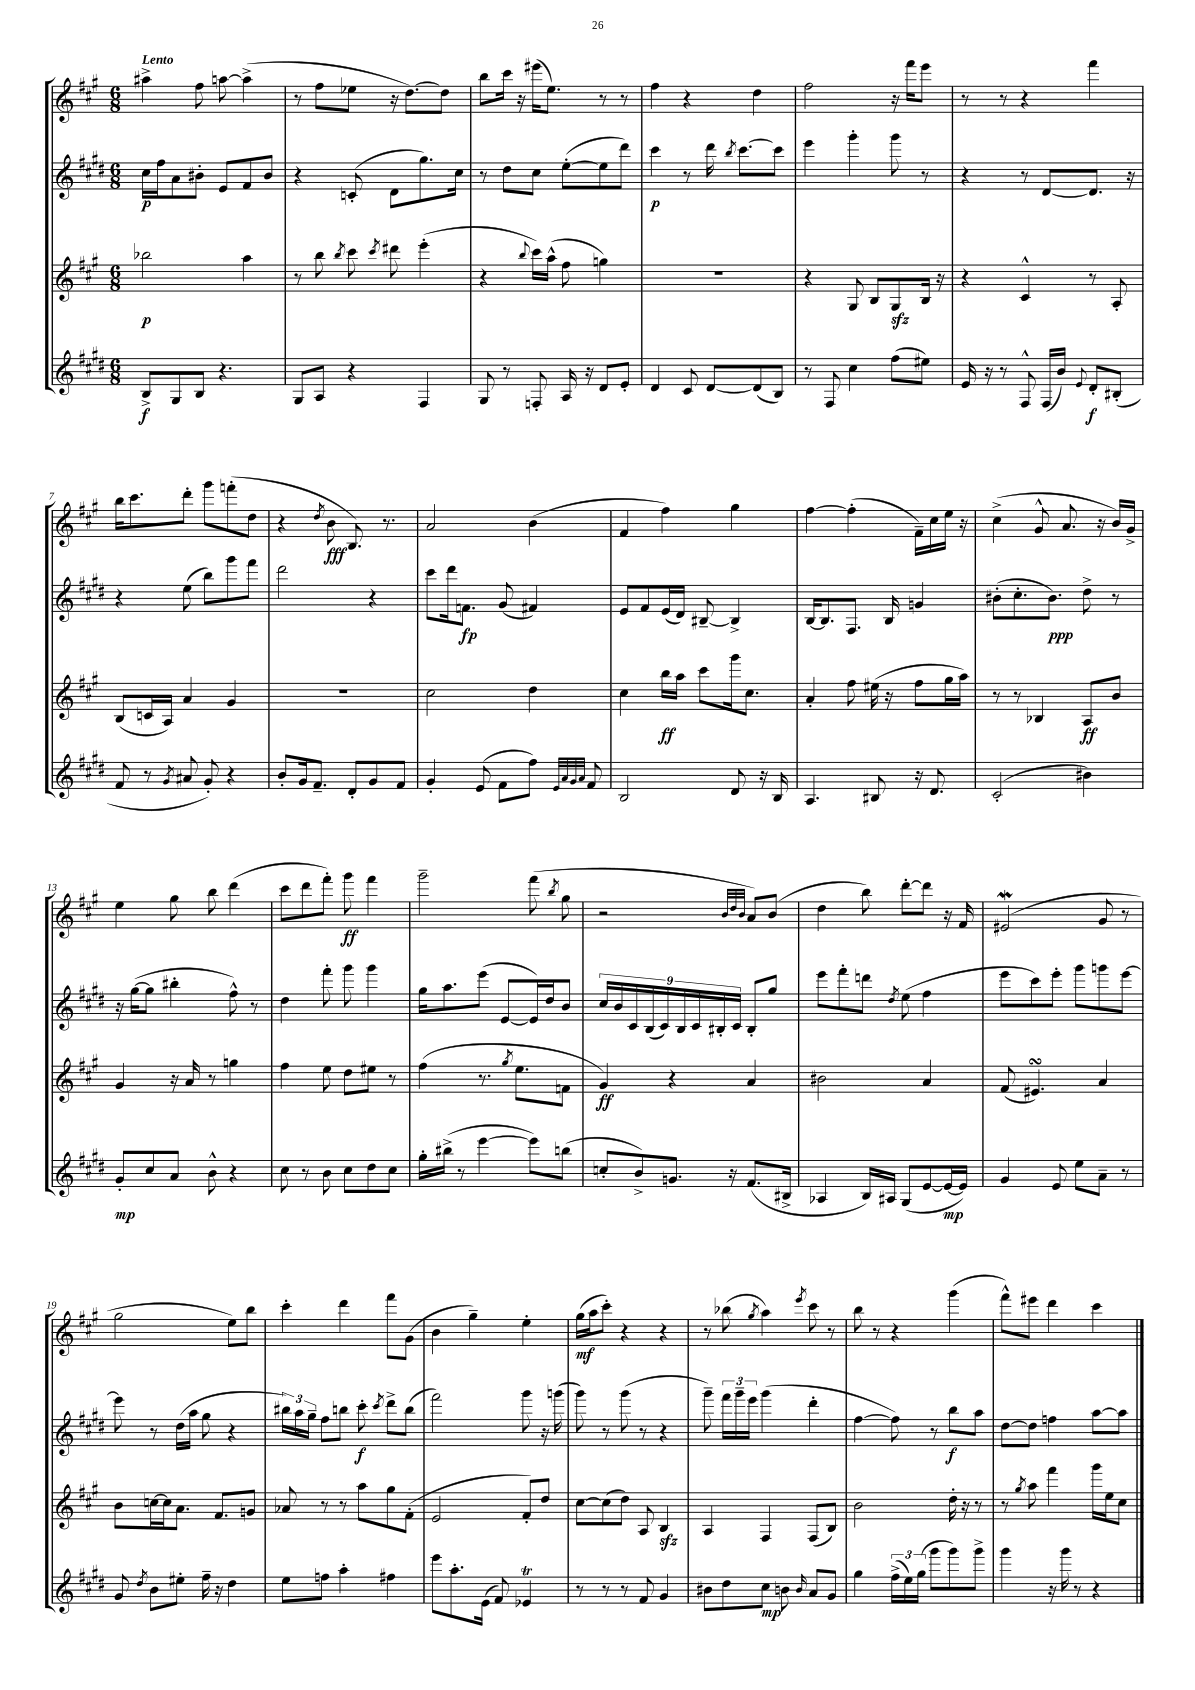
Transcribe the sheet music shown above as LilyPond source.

<<
\new StaffGroup <<
\new Staff = "s0" {
    \clef treble \key a \major \numericTimeSignature \time 6/8 \tempo "Lento"
    \autoBeamOff ais''4-> fis''8 a''8~ a''4->( |
    r8 fis''8[ ees''8] r16 d''8.[~) d''8] |
    b''8[ cis'''16] r16 eis'''16[( e''8.]) r8 r8 |
    fis''4 r4 d''4 |
    fis''2 r16 fis'''16[ e'''8] |
    r8 r8 r4 fis'''4 |
    b''16[ cis'''8. d'''8]-. gis'''8[ f'''8-.( d''8] |
    r4 \acciaccatura { d''8 } b'8\fff b8.) r8. |
    a'2 b'4( |
    fis'4 fis''4) gis''4 |
    fis''4~ fis''4-.( fis'16[--) cis''16 e''16] r16 |
    cis''4->( gis'8-^ a'8. r16 b'16[) gis'16]-> |
    e''4 gis''8 b''8 d'''4( |
    cis'''8[ d'''8 fis'''8]-.) gis'''8\ff fis'''4 |
    gis'''2-- fis'''8( \acciaccatura { b''8 } gis''8 |
    r2 \grace { b'32[ d''32 b'32] } a'8[) b'8]( |
    d''4 b''8) d'''8[~-. d'''8] r16 fis'16 |
    eis'2\mordent( gis'8 r8 |
    gis''2 e''8[) b''8] |
    cis'''4-. d'''4 fis'''8[ gis'8]( |
    b'4 gis''4--) e''4-. |
    gis''16[\mf( a''16 cis'''8]-.) r4 r4 |
    r8 bes''8( \acciaccatura { gis''8 } a''4) \acciaccatura { e'''8 } cis'''8 r8 |
    b''8 r8 r4 gis'''4( |
    fis'''8[-^) eis'''8] d'''4 cis'''4 \bar "|." |
}
\new Staff = "s1" {
    \clef treble \key e \major \numericTimeSignature \time 6/8
    \autoBeamOff cis''16[\p fis''16 a'8 bis'8]-. e'8[ fis'8 bis'8] |
    r4 c'8-.( dis'8[ gis''8.) cis''16] |
    r8 dis''8[ cis''8] e''8[~-.( e''8 dis'''8]) |
    cis'''4\p r8 dis'''16 \acciaccatura { b''8 } cis'''8.[~ cis'''8] |
    e'''4 gis'''4-. gis'''8 r8 |
    r4 r8 dis'8[~ dis'8.] r16 |
    r4 e''8( b''8[) gis'''8 fis'''8] |
    dis'''2 r4 |
    cis'''8[ dis'''16 f'8.]\fp gis'8( fis'4) |
    e'8[ fis'8 e'16( dis'16]) bis8~-- bis4-> |
    b16[~ b8. fis8.] b16 g'4 |
    bis'8[-.( cis''8.-. bis'8.]\ppp) dis''8-> r8 |
    r16 gis''16[~( gis''8] bis''4-. fis''8-^) r8 |
    dis''4 fis'''8-. gis'''8 gis'''4 |
    gis''16[ a''8. e'''8]( e'8[~ e'16) dis''16 b'8] |
    \tuplet 9/8 { cis''16[ b'16 cis'16 b16( cis'16) b16 cis'16 bis16-. cis'16] } bis8[-. gis''8] |
    e'''8[ fis'''8-. d'''8] \acciaccatura { dis''8 } e''8( fis''4 |
    e'''8[ cis'''8) e'''8]-. gis'''8[ g'''8 e'''8]~ |
    e'''8 r8 dis''16[( a''16] gis''8 r4 |
    \tuplet 3/2 { bis''16[) a''16 gis''16]-- } fis''8[ b''8] cis'''8-.\f \acciaccatura { cis'''8 } dis'''8[-> b''8]( |
    fis'''2) gis'''8 r16 g'''16( |
    gis'''8) r8 gis'''8( r8 r4 |
    gis'''8--) \tuplet 3/2 { fis'''16[ gis'''16-- e'''16] } gis'''4( dis'''4-. |
    fis''4~ fis''8) r8 b''8[\f a''8] |
    dis''8[~ dis''8] f''4 a''8[~ a''8] \bar "|." |
}
\new Staff = "s2" {
    \clef treble \key a \major \numericTimeSignature \time 6/8
    \autoBeamOff bes''2\p a''4 |
    r8 b''8 \acciaccatura { b''8 } cis'''8 \acciaccatura { cis'''8 } dis'''8 e'''4-.( |
    r4 \appoggiatura { b''8 } cis'''16[) a''16]-^( fis''8 g''4) |
    R2. |
    r4 gis8 b8[ gis8\sfz b16] r16 |
    r4 cis'4-^ r8 a8-. |
    b8[( c'16 a16]) a'4 gis'4 |
    R2. |
    cis''2 d''4 |
    cis''4 b''16[\ff a''16] cis'''8[ gis'''16 cis''8.] |
    a'4-. fis''8 eis''16( r16 fis''8[ gis''16 a''16]) |
    r8 r8 bes4 a8[\ff b'8] |
    gis'4 r16 a'16 r8 g''4 |
    fis''4 e''8 d''8[ eis''8] r8 |
    fis''4( r8. \acciaccatura { gis''8 } e''8.[ f'8] |
    gis'4\ff) r4 a'4 |
    bis'2 a'4 |
    fis'8( eis'4.\turn) a'4 |
    b'8[ c''16~ c''16 a'8.] fis'8.[ g'8] |
    aes'8 r8 r8 a''8[ gis''8 fis'8]-.( |
    e'2 fis'8[-.) d''8] |
    cis''8[~ cis''8( d''8]) a8 b4\sfz |
    a4 fis4 fis8[( b8]) |
    b'2 d''16-. r16 r8 |
    r8 \acciaccatura { gis''8 } a''8 fis'''4 gis'''16[ e''16 cis''8] \bar "|." |
}
\new Staff = "s3" {
    \clef treble \key e \major \numericTimeSignature \time 6/8
    \autoBeamOff b8[->\f gis8 b8] r4. |
    gis8[ a8] r4 fis4 |
    gis8 r8 f8-. a16 r16 dis'8[ e'8]-. |
    dis'4 cis'8 dis'8[~ dis'8( b8]) |
    r8 fis8 cis''4 fis''8[( eis''8]) |
    e'16 r16 r8 fis8-^ fis16[( b'16]) \appoggiatura { e'8 } dis'8[-.\f bis8]-.( |
    fis'8 r8 \acciaccatura { gis'8 } ais'8 gis'8-.) r4 |
    b'8[-. gis'16 fis'8.]-- dis'8[-. gis'8 fis'8] |
    gis'4-. e'8( fis'8[ fis''8]) \grace { e'32[ a'32 gis'32 a'32] } fis'8 |
    b2 dis'8 r16 b16 |
    a4. bis8 r16 dis'8. |
    cis'2-.( bis'4) |
    gis'8[-.\mp cis''8 a'8] b'8-^ r4 |
    cis''8 r8 b'8 cis''8[ dis''8 cis''8] |
    gis''16[-. bis''16]->( r8 e'''4~ e'''8[) b''8]( |
    c''8[-. b'8->) g'8.] r16 fis'8.[( bis16]-> |
    aes4 b16[) ais16] gis8[( e'8~ e'16~\mp e'16]) |
    gis'4 e'8 e''8[ a'8]-- r8 |
    gis'8 \acciaccatura { dis''8 } b'8[ eis''8]-. fis''16-- r16 dis''4 |
    e''8[ f''8] a''4-. fis''4 |
    e'''8[ a''8.-. e'16]( fis'8) ees'4\trill |
    r8 r8 r8 fis'8 gis'4 |
    bis'8[ dis''8 cis''8]\mp b'8 \grace { b'16 } a'8[ gis'8] |
    gis''4 \tuplet 3/2 { fis''16[->( e''16) gis''16]( } gis'''8[ gis'''8) gis'''8]-> |
    gis'''4 r16 gis'''16 r8 r4 \bar "|." |
}
>>
>>
